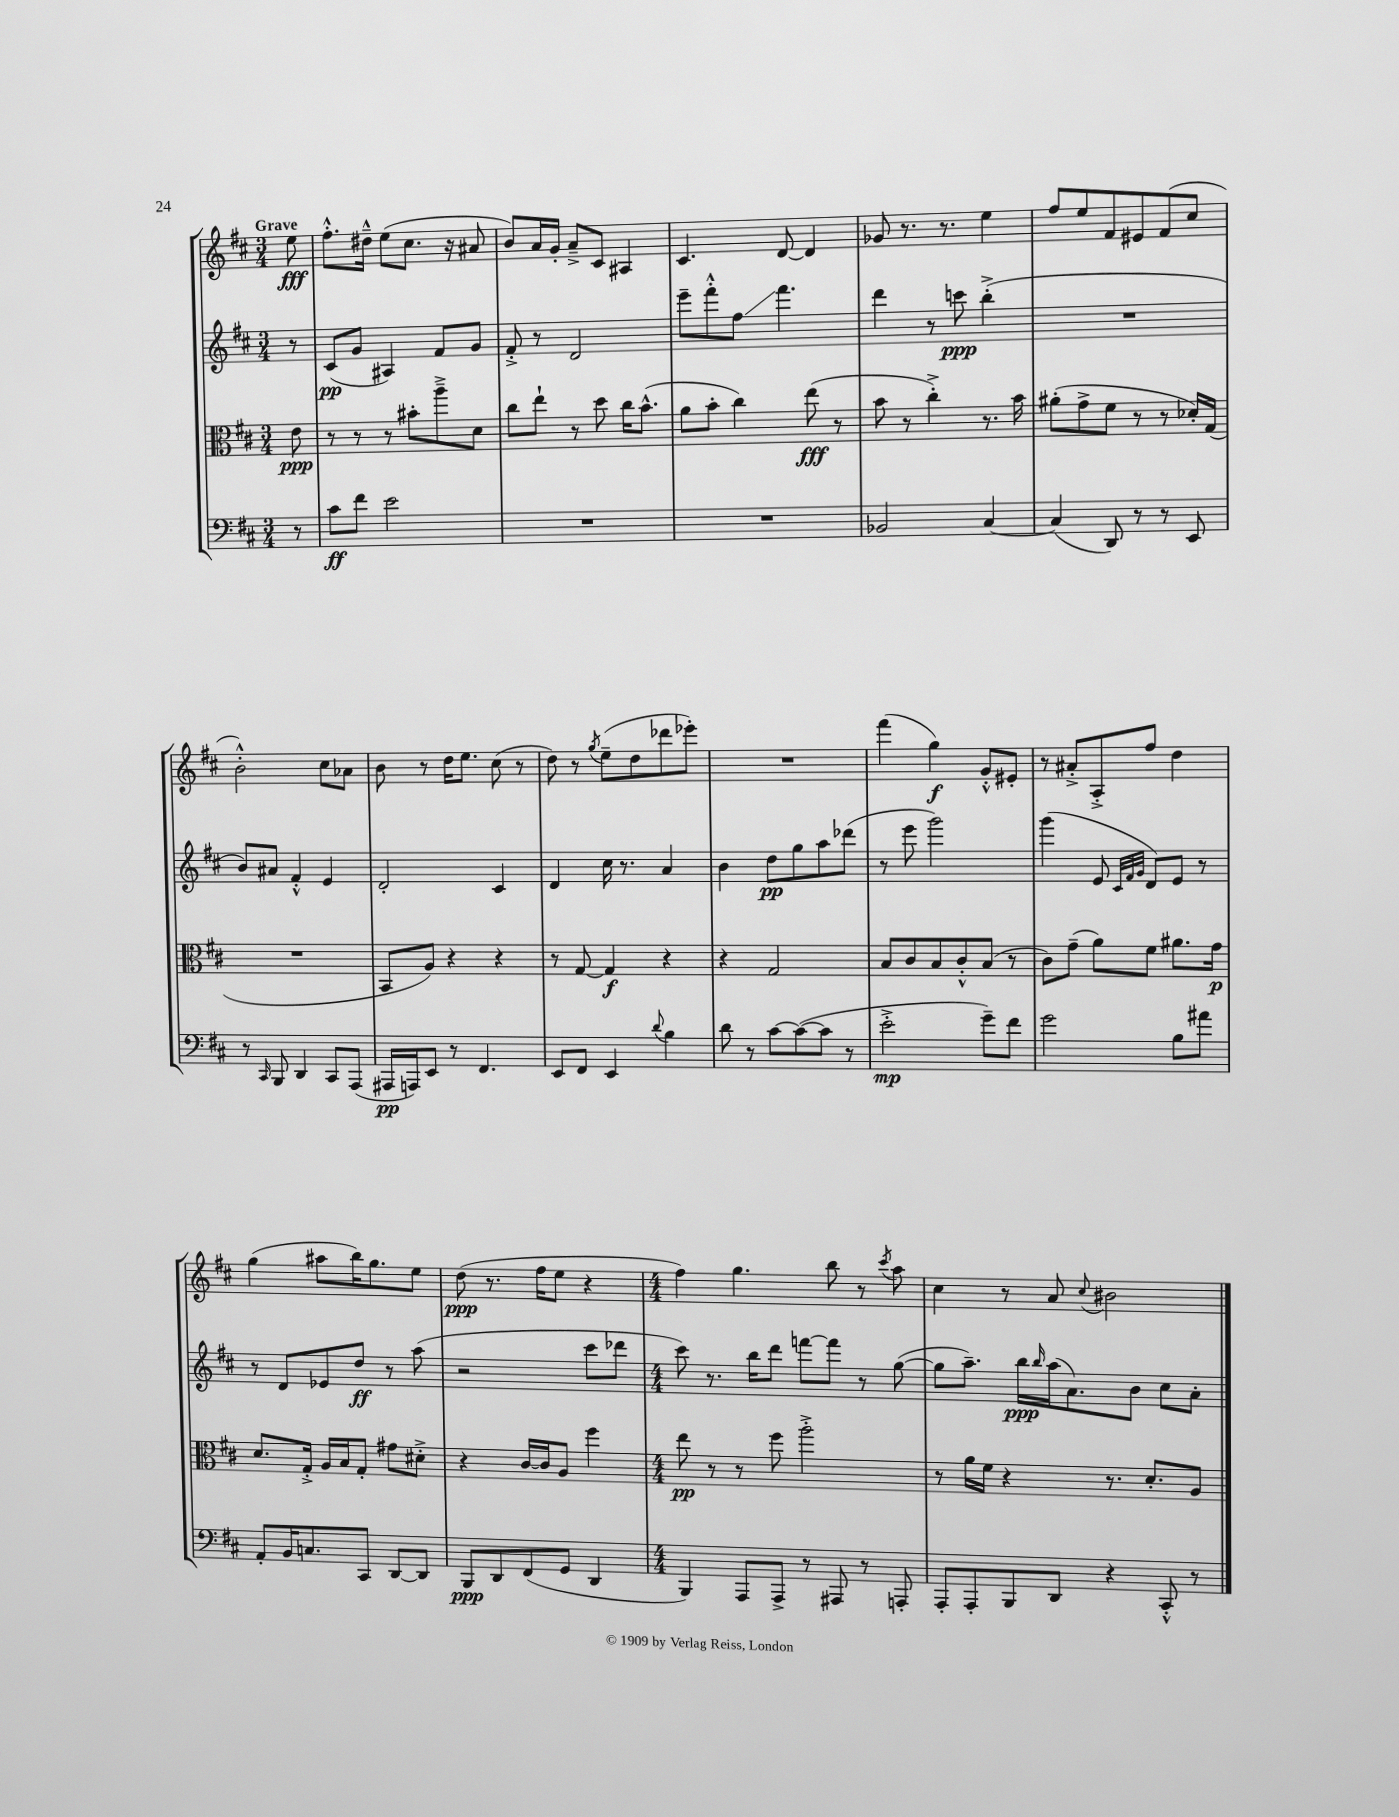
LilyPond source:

<<
\new StaffGroup <<
\new Staff = "s0" {
    \clef treble \key d \major \numericTimeSignature \time 3/4 \partial 8 \tempo "Grave"
    e''8\fff |
    fis''8.-.-^ dis''16---^ e''8( cis''8. r16 ais'8 |
    b'8) a'16 g'16-. a'8---> cis'8 ais4 |
    cis'4. d'8~ d'4 |
    ges'8 r8. r8. e''4 |
    fis''8 e''8 fis'8 eis'8 fis'8( cis''8 |
    b'2-.-^) cis''8 aes'8 |
    b'8 r8 d''16 e''8. cis''8( r8 |
    d''8) r8 \acciaccatura { g''8 } e''8--( d''8 des'''8 ees'''8-.) |
    R2. |
    fis'''4( g''4\f) g'8-.-^ eis'8-. |
    r8 ais'8-.-> a8-.-> fis''8 d''4 |
    g''4( ais''8 b''16) g''8. e''8 |
    d''8\ppp( r8. fis''16 e''8 r4 |
    \numericTimeSignature \time 4/4 fis''4) g''4. b''8 r8 \acciaccatura { cis'''8 } a''8 |
    cis''4 r8 a'8 \appoggiatura { cis''8 } bis'2 \bar "|." |
}
\new Staff = "s1" {
    \clef treble \key d \major \numericTimeSignature \time 3/4 \partial 8
    r8 |
    cis'8\pp( g'8 ais4) fis'8 g'8 |
    fis'8-.-> r8 d'2 |
    e'''8-- fis'''8-.-^ fis''8\glissando fis'''4. |
    d'''4 r8 c'''8\ppp b''4-.->( |
    R2. |
    b'8) ais'8 fis'4-.-^ e'4 |
    d'2-. cis'4 |
    d'4 cis''16 r8. a'4 |
    b'4 d''8\pp g''8 a''8 des'''8( |
    r8 e'''8 g'''2) |
    g'''4( e'8 \grace { cis'32 fis'32 g'32 } d'8) e'8 r8 |
    r8 d'8 ees'8 d''8\ff r8 a''8( |
    r2 cis'''8 des'''8 |
    \numericTimeSignature \time 4/4 cis'''8) r8. b''16 d'''8 f'''8~ f'''8 r8 g''8~( |
    g''8 a''8.--) b''16\ppp \grace { b''16 } a''16( a'8.) b'8 cis''8 a'8-. \bar "|." |
}
\new Staff = "s2" {
    \clef alto \key d \major \numericTimeSignature \time 3/4 \partial 8
    e'8\ppp |
    r8 r8 r8 bis'8-. a''8---> d'8 |
    cis''8 e''8-! r8 d''8 cis''16 b'8.-^( |
    a'8 b'8-. cis''4) e''8\fff( r8 |
    b'8 r8 cis''4-.->) r8. b'16 |
    ais'8-.( g'8-> fis'8 r8 r8 des'16-.) g16( |
    R2. |
    b,8 a8) r4 r4 |
    r8 g8~ g4\f r4 |
    r4 g2 |
    b8 cis'8 b8 cis'8-.-^ b8( r8 |
    cis'8) g'8--( a'8) fis'8 ais'8. g'16\p |
    d'8. g16-.-> a16 b16 g8-. gis'8 dis'8-.-> |
    r4 cis'16~ cis'16 a8 fis''4 |
    \numericTimeSignature \time 4/4 e''8\pp r8 r8 fis''8 a''2-.-> |
    r8 a'16 fis'16 r4 r8. d'8.-. a8 \bar "|." |
}
\new Staff = "s3" {
    \clef bass \key d \major \numericTimeSignature \time 3/4 \partial 8
    r8 |
    cis'8\ff fis'8 e'2 |
    R2. |
    R2. |
    bes,2 cis4~ |
    cis4( d,8) r8 r8 e,8 |
    r8 \grace { cis,16 } b,,8 d,4 cis,8 a,,8( |
    ais,,16\pp a,,16) e,8 r8 fis,4. |
    e,8 fis,8 e,4 \appoggiatura { d'8 } b4 |
    d'8 r8 cis'8~ cis'8~( cis'8 r8 |
    e'2-.->\mp g'8--) fis'8 |
    g'2 b8 ais'8 |
    a,8-. b,16 c8. cis,8 d,8~ d,8 |
    b,,8\ppp d,8 fis,8( g,8 d,4 |
    \numericTimeSignature \time 4/4 b,,4) a,,8 a,,8-> r8 ais,,8 r8 a,,8-. |
    a,,8-. a,,8-. b,,8 d,8 r4 cis,8-.-^ r8 \bar "|." |
}
>>
>>
\layout { \context { \Score \remove "Bar_number_engraver" } }
